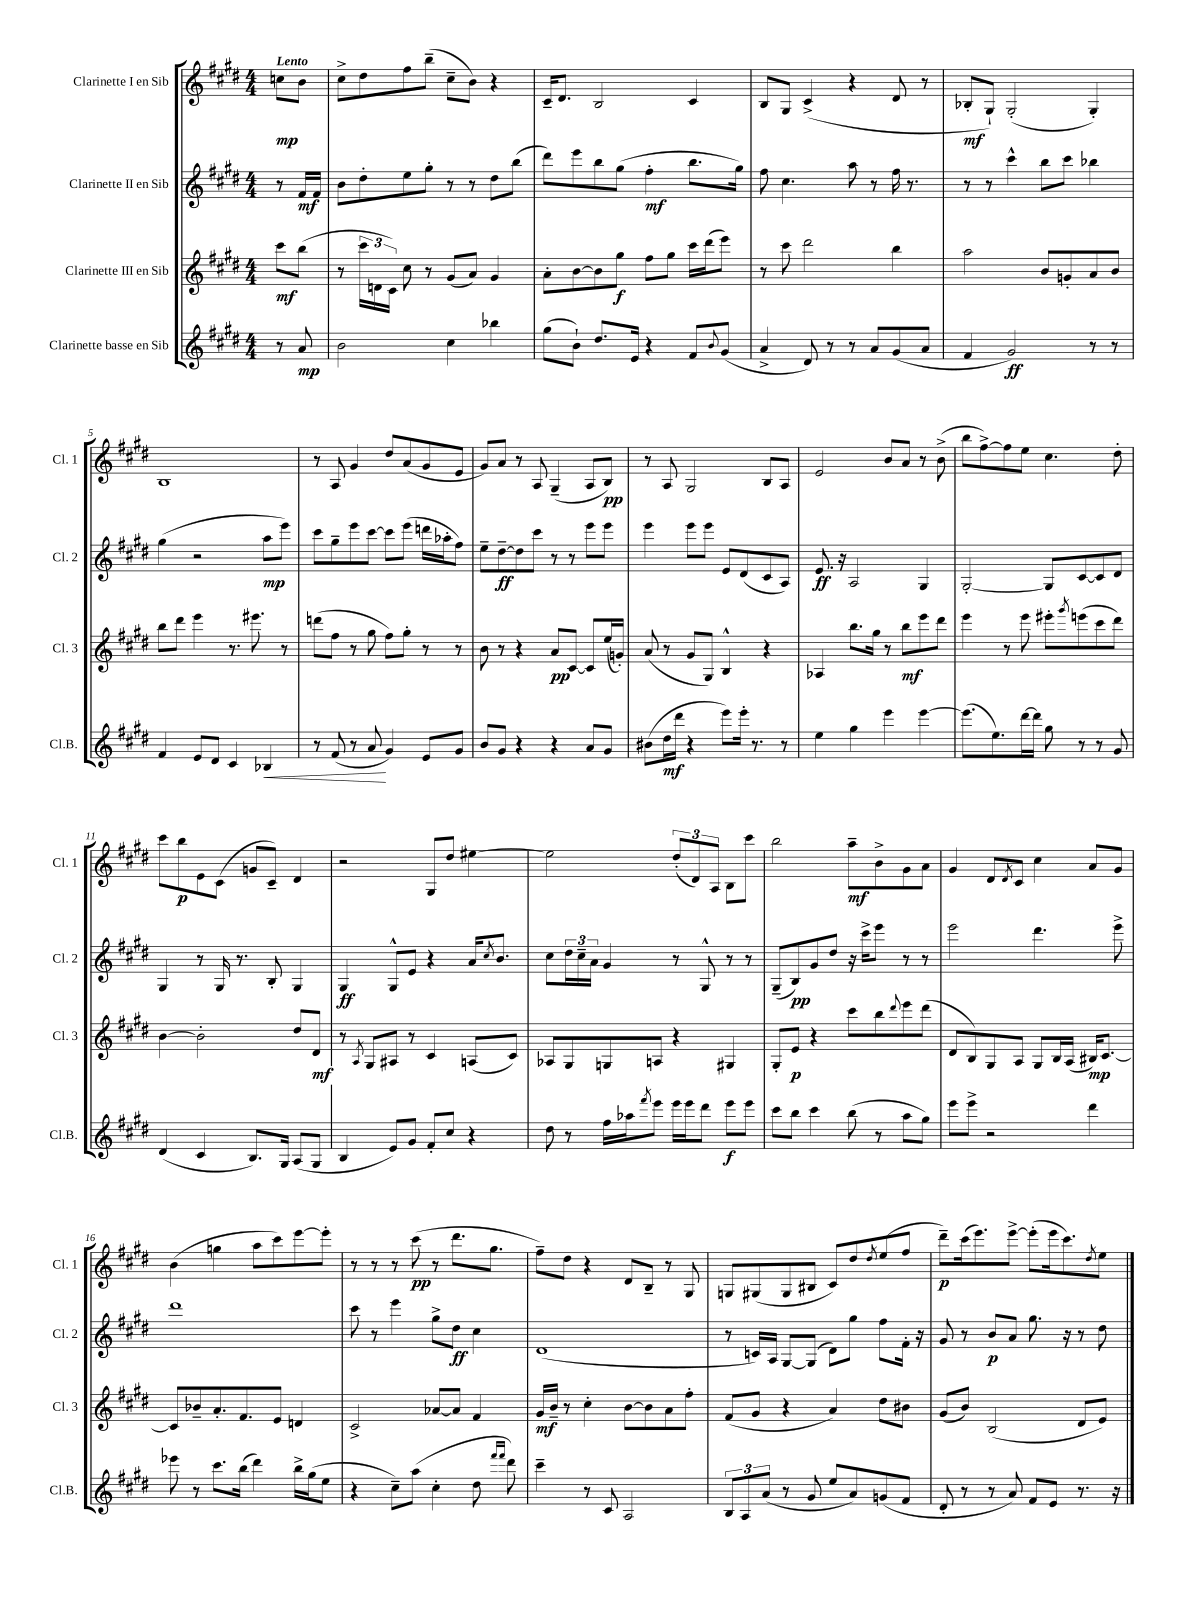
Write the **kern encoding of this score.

**kern	**kern	**kern	**kern
*staff4	*staff3	*staff2	*staff1
*clefG2	*clefG2	*clefG2	*clefG2
*k[f#c#g#d#]	*k[f#c#g#d#]	*k[f#c#g#d#]	*k[f#c#g#d#]
*M4/4	*M4/4	*M4/4	*M4/4
8r	8ccc#	8r	8cc
8a	(8bb	16f#	8b
.	.	16f#	.
=	=	=	=
2b	8r	8b	8cc#^
.	24ccc#	8dd#'	8dd#
.	24d	.	.
.	24c#)	.	.
.	8cc#	8ee	8ff#
.	8r	8gg#'	(8bb~
4cc#	(8g#	8r	8cc#~
.	8a)	8r	8b)
4bb-	4g#	8dd#	4r
.	.	(8bb	.
=	=	=	=
(8gg#	8a'	8ddd#)	16c#~
.	.	.	8.d#
8b`)	[8b	8eee	.
8.dd#	8b]	8bb	2B
.	8gg#	(8gg#	.
16e	.	.	.
4r	8ff#	4ff#'	.
.	8gg#	.	.
8f#	16ccc#	8.bb	4c#
.	(16ddd#	.	.
8qqb	.	.	.
(8g#	8eee)	.	.
.	.	16gg#)	.
=	=	=	=
4a^	8r	8ff#	8B
.	8ccc#	4.cc#	8G#
8d#)	2ddd#	.	(4c#^
8r	.	.	.
8r	.	8aa	4r
8a	.	8r	.
(8g#	4bb	16ff#	8d#
.	.	8.r	.
8a	.	.	8r
=	=	=	=
4f#	2aa	8r	8B-'
.	.	8r	8G#`)
2g#)	.	4ccc#^^	(2G#'
.	8b	8bb	.
.	8g'	8ccc#	.
8r	8a	4bb-	4G#')
8r	8b	.	.
=	=	=	=
4f#	8bb	(4gg#	1B
.	8ddd#	.	.
8e	4eee	2r	.
8d#	.	.	.
4c#	8.r	.	.
.	8.eee#	.	.
4B-	.	8aa	.
.	8r	8eee)	.
=	=	=	=
8r	(8ddd	8ccc#	8r
(8f#	8ff#	8gg#~	8A
8r	8r	8eee	4g#
8a	8gg#	[8ccc#	.
4g#)	8ff#)	8ccc#]	8dd#
.	8gg#'	(8eee	(8a
8e	8r	16ddd	8g#
.	.	16aa-'	.
8g#	8r	8ff#)	8e
=	=	=	=
8b	8b	8ee~	8g#)
8g#	8r	[8dd#~	8a
4r	4r	8dd#]	8r
.	.	8ccc#	8A
4r	8a	8r	(4G#~
.	[8c#	8r	.
8a	8c#]	8eee	8A
8g#	(16ee	8eee	8B)
.	16g')	.	.
=	=	=	=
(8b#	(8a	4eee	8r
16dd#	8r	.	8A
16ddd#	.	.	.
4r	8g#	8eee	2G#
.	8G#)	8eee	.
8eee)	4B^^	8e	.
16eee'	.	(8d#	.
8.r	.	.	.
.	4r	8c#	8B
8r	.	8A)	8A
=	=	=	=
4ee	4A-	8.e	2e
.	.	16r	.
4gg#	8.bb	2A	.
.	16gg#	.	.
4eee	8r	.	8b
.	8bb	.	8a
[4eee	8eee	4G#	8r
.	8ddd#	.	(8b^
=	=	=	=
(8.eee]	4eee	[2G#'	8bb
.	.	.	[8ff#^)
8.ee)	.	.	.
.	8r	.	8ff#]
[16ddd#	8eee	.	8ee
16ddd#]	.	.	.
8gg#	8eee#'	8G#]	4.cc#
.	8qggg#	.	.
8r	(8eee	[8c#	.
8r	8ccc#	8c#]	.
8g#	8ddd#)	8d#	8dd#'
=	=	=	=
(4d#	[4b	4G#	8ccc#
.	.	.	8bb
4c#	2b']	8r	8e
.	.	16G#	(8c#
.	.	8.r	.
8.B)	.	.	8g
.	.	8B'	8c#~)
16G#	.	.	.
(8A	8dd#	4G#	4d#
8G#	8d#	.	.
=	=	=	=
4B	8r	4G#	2r
.	8qA	.	.
.	8G#	.	.
8e)	8A#	8G#^^	.
8g#	8r	8e	.
8f#'	4c#	4r	8G#
8cc#	.	.	8dd#
4r	(8A	16a	[4ee#
.	.	8qcc#	.
.	.	8.b	.
.	8c#)	.	.
=	=	=	=
8dd#	8A-	8cc#	2ee#]
8r	8G#	24dd#	.
.	.	24cc#~	.
.	.	24a	.
16ff#	8G	4g#	.
16aa-	.	.	.
8qfff#	.	.	.
8eee	8A	.	.
16eee	4r	8r	(12dd#'
16eee	.	.	.
.	.	.	12d#)
8ddd#	.	8G#^^	.
.	.	.	12A
8eee	4G#	8r	8B
8eee	.	8r	8ccc#
=	=	=	=
8ccc#	8G#'	(8G#~	2bb
8bb	8e	8B)	.
4ccc#	4r	8g#	.
.	.	8dd#	.
(8bb	8ccc#	16r	8aa~
.	.	16ccc#^	.
8r	8bb	8eee	8b^
.	8qqddd#	.	.
8aa	8eee	8r	8g#
8gg#)	(8ddd#	8r	8a
=	=	=	=
8eee	8d#	2eee	4g#
8eee^	8B)	.	.
2r	8G#	.	8d#
.	.	.	8qd#
.	8A	.	8c#
.	8G#	4.ddd#	4cc#
.	16B	.	.
.	(16A	.	.
4ddd#	16B#)	.	8a
.	[8.c#	.	.
.	.	8eee^	8g#
=	=	=	=
8eee-	8c#]	1ddd#	(4b
8r	8b-~	.	.
8.ccc#	8.a'	.	4gg
(16bb	8.f#	.	.
4ddd#)	.	.	8aa
.	8e	.	8ccc#)
16bb^	4d	.	[8eee
(16gg#	.	.	.
8ee	.	.	8eee']
=	=	=	=
4r	2c#^	8ccc#	8r
.	.	8r	8r
8cc#~)	.	4eee	8r
(8aa	.	.	(8ccc#
4cc#'	[8a-	8gg#^	8r
.	8a-]	8dd#	8.ddd#
8dd#	4f#	4cc#	.
.	.	.	8.gg#
16qqfff#	.	.	.
16qqfff#	.	.	.
8ddd#)	.	.	.
=	=	=	=
4ccc#~	16g#	(1d#	8ff#~)
.	16b~	.	.
.	8r	.	8dd#
8r	4cc#'	.	4r
8c#	.	.	.
2A	[8b	.	8d#
.	8b]	.	8B~
.	8a	.	8r
.	8ff#'	.	8G#
=	=	=	=
12B	(8f#	8r	8G
12A	.	.	.
.	8g#	16c)	(8G#
(12a	.	.	.
.	.	16A	.
8r	4r	[8G#	8G#
8g#	.	(8G#]	8B#
8ee	4a)	8d#)	8c#)
8a)	.	8gg#	8dd#
.	.	.	8qdd#
(8g	8dd#	8ff#	(8ee
8f#	8b#	16f#'	8ff#
.	.	16r	.
=	=	=	=
8d#'	(8g#	8g#	8ddd#~)
8r	8b)	8r	(16ccc#
.	.	.	8.eee)
8r	(2B	8b	.
8a)	.	8a	[8eee^
8f#	.	8.gg#	(8eee']
8e	.	.	16eee
.	.	16r	8.ccc#)
8.r	8d#	8r	.
.	.	.	8qdd#
.	8e)	8dd#	8ee
16r	.	.	.
==	==	==	==
*-	*-	*-	*-
